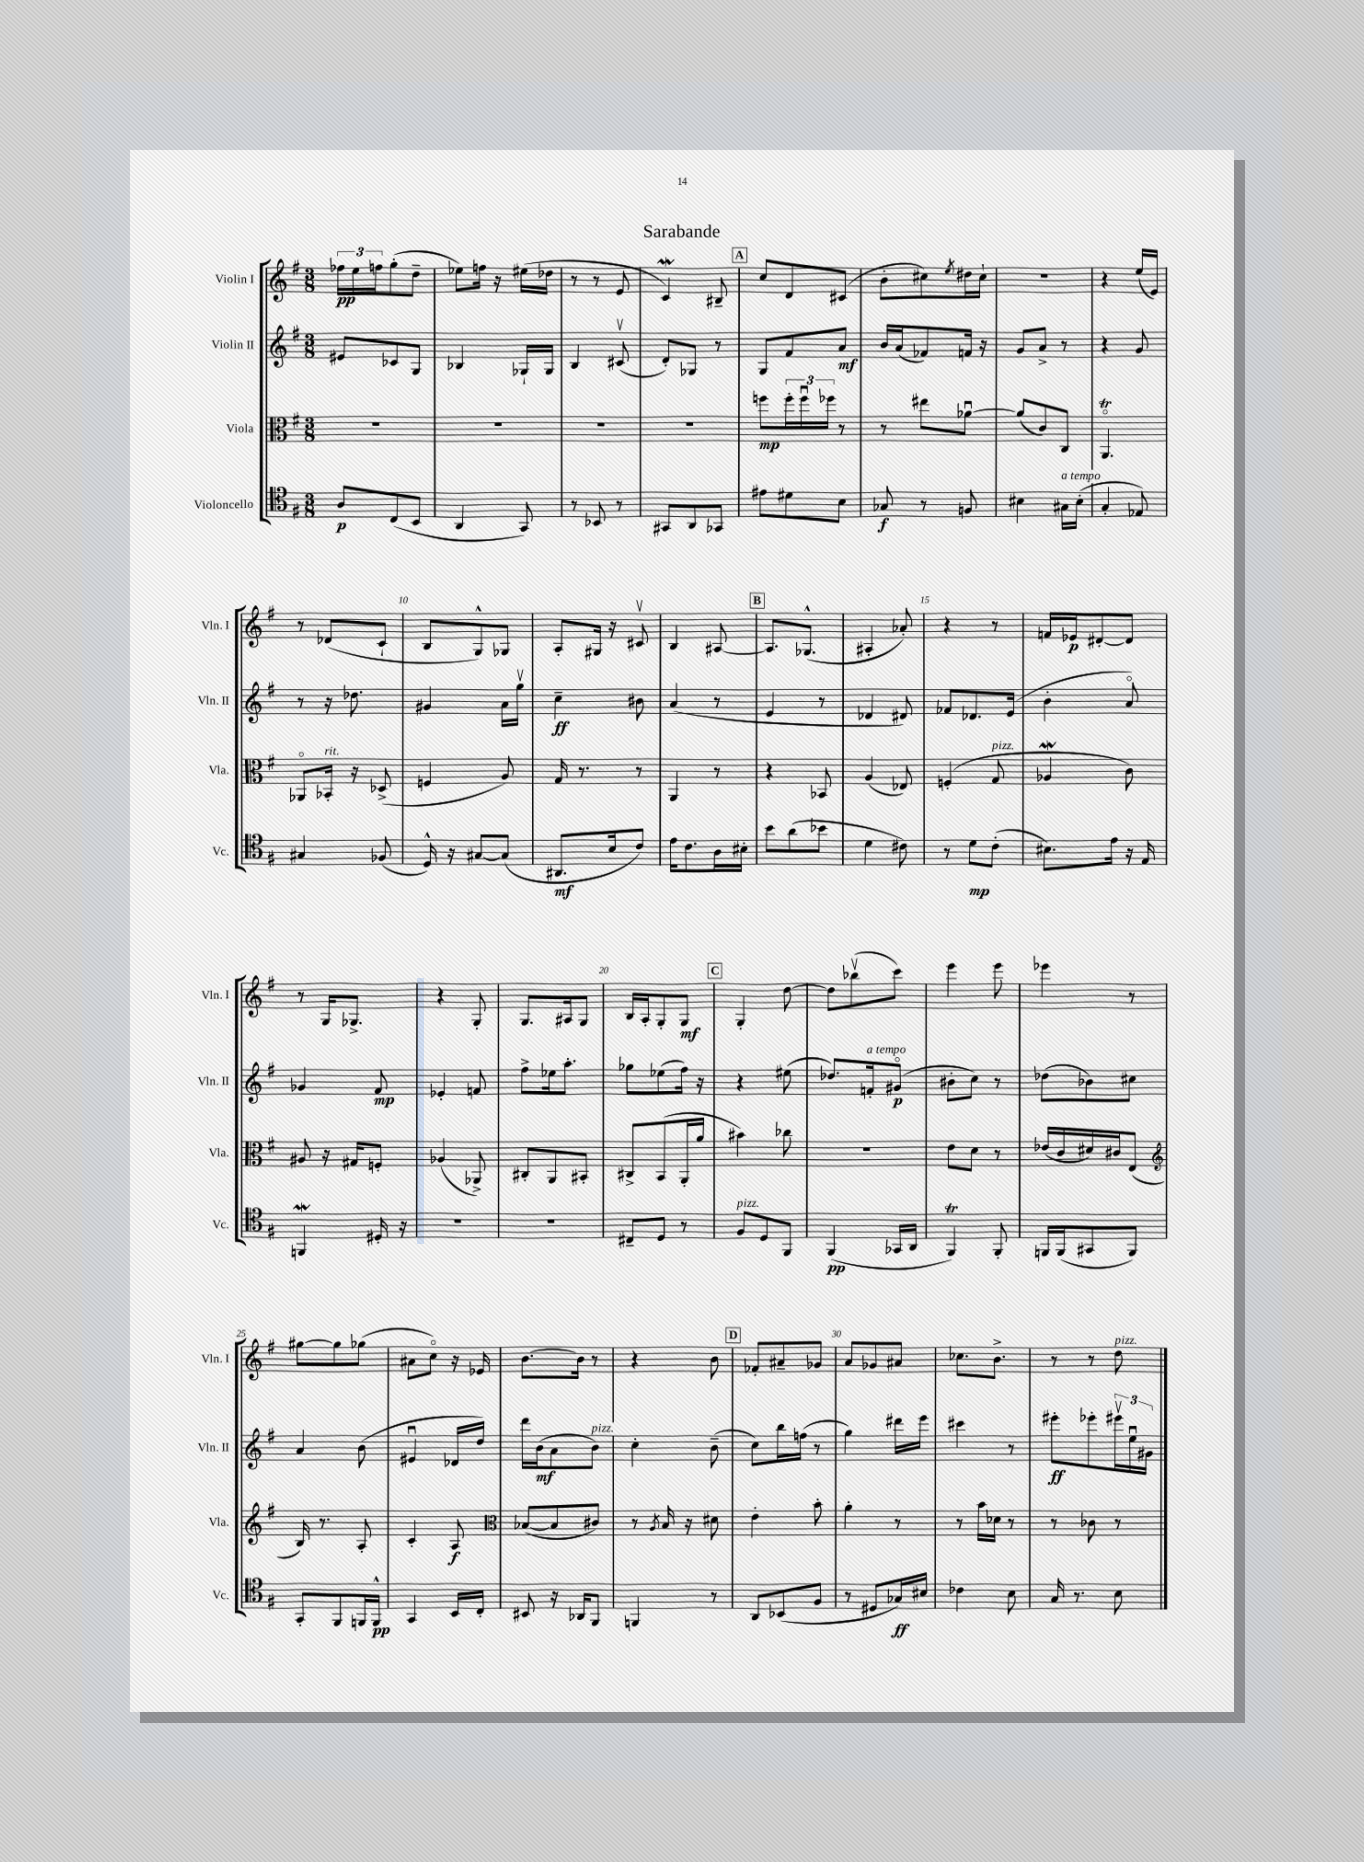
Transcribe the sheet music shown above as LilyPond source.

\header { title = "Sarabande" }
<<
\new StaffGroup <<
\new Staff = "s0" \with { instrumentName = "Violin I" shortInstrumentName = "Vln. I" } {
    \clef treble \key g \major \numericTimeSignature \time 3/8
    \tuplet 3/2 { fes''16\pp e''16 f''16 } g''8-.( d''8-- |
    ees''8) f''16 r16 eis''16( des''16 |
    r8 r8 e'8 |
    c'4\mordent) bis8-- |
    \mark \markup { \box "A" } c''8 d'8 cis'8( |
    b'8-. cis''8) \acciaccatura { e''8 } dis''16 cis''16-! |
    R4. |
    r4 e''16( e'16) |
    r8 des'8( c'8-! |
    b8 g8-^) ges8 |
    a8-. gis16 r16 cis'8\upbow |
    b4 ais8~ |
    \mark \markup { \box "B" } ais8. ges8.-^( |
    ais4-. aes'8-.) |
    r4 r8 |
    f'16 ees'16\p dis'8~-. dis'8 |
    r8 g16 ges8.-> |
    r4 g8-. |
    g8. ais16 g8 |
    b16 a16-. g8-. g8\mf |
    \mark \markup { \box "C" } g4-. d''8~ |
    d''8 bes''8\upbow( c'''8) |
    e'''4 e'''8 |
    ees'''4 r8 |
    gis''8~ gis''8 ges''8( |
    ais'8 c''8\flageolet) r16 ees'16 |
    b'8.~ b'16 r8 |
    r4 b'8 |
    \mark \markup { \box "D" } fes'8-. ais'8-- ges'8 |
    a'8 ges'8 ais'8 |
    ces''8. b'8.-> |
    r8 r8 d''8^\markup { \italic "pizz." } \bar "|." |
}
\new Staff = "s1" \with { instrumentName = "Violin II" shortInstrumentName = "Vln. II" } {
    \clef treble \key g \major \numericTimeSignature \time 3/8
    eis'8 ces'8 g8 |
    bes4 ges16-! ges16 |
    b4 cis'8\upbow( |
    d'8-.) ges8 r8 |
    \mark \markup { \box "A" } g8 fis'8 a'8\mf |
    b'16 a'16( fes'8) f'16 r16 |
    g'8 a'8-> r8 |
    r4 g'8 |
    r8 r16 des''8. |
    gis'4 a'16 g''16\upbow |
    c''4--\ff bis'8 |
    a'4( r8 |
    \mark \markup { \box "B" } e'4 r8 |
    des'4 dis'8) |
    fes'8 des'8. e'16( |
    b'4-. a'8\flageolet) |
    ges'4 fis'8\mp |
    ees'4-. f'8 |
    fis''8-> ees''16 a''8.-. |
    ges''8 ees''8( fis''16) r16 |
    \mark \markup { \box "C" } r4 eis''8( |
    des''8.) f'16-.^\markup { \italic "a tempo" } gis'8\flageolet\p( |
    bis'8-. c''8) r8 |
    des''8( bes'8) cis''8 |
    a'4 b'8( |
    eis'4\downbow des'16 d''16) |
    d'''16 b'16\mf( a'8 b'8^\markup { \italic "pizz." }) |
    c''4-. b'8--( |
    \mark \markup { \box "D" } c''8) b''16 f''16( r8 |
    g''4) dis'''16 e'''16 |
    cis'''4 r8 |
    eis'''8-.\ff ees'''8-. \tuplet 3/2 { eis'''16\upbow e''16\downbow gis'16 } \bar "|." |
}
\new Staff = "s2" \with { instrumentName = "Viola" shortInstrumentName = "Vla." } {
    \clef alto \key g \major \numericTimeSignature \time 3/8
    R4. |
    R4. |
    R4. |
    R4. |
    \mark \markup { \box "A" } f''8\mp \tuplet 3/2 { f''16-. f''16\downbow fes''16 } r8 |
    r8 eis''8 aes'8~\downbow |
    aes'8( c'8) c8 |
    a,4.\flageolet\trill |
    aes,8\flageolet bes,16-.^\markup { \italic "rit." } r16 des8->( |
    f4 a8) |
    g16 r8. r8 |
    a,4 r8 |
    \mark \markup { \box "B" } r4 bes,8 |
    a4( ees8) |
    f4-.( g8^\markup { \italic "pizz." } |
    aes4\mordent c'8) |
    ais8 r16 gis16 f8-. |
    aes4( aes,8->) |
    cis8-. a,8 bis,8-. |
    cis8-> b,8( a,16-. a'16 |
    \mark \markup { \box "C" } bis'4) ces''8 |
    R4. |
    e'8 d'8 r8 |
    ees'16( c'16 dis'16) cis'16 e8( |
    \clef treble b16) r8. a8-. |
    c'4-. a8\f |
    \clef alto bes8~( bes8 cis'8) |
    r8 \acciaccatura { a8 } b16 r16 dis'8 |
    \mark \markup { \box "D" } e'4-. b'8-. |
    a'4-. r8 |
    r8 b'16 des'16 r8 |
    r8 ces'8 r8 \bar "|." |
}
\new Staff = "s3" \with { instrumentName = "Violoncello" shortInstrumentName = "Vc." } {
    \clef tenor \key g \major \numericTimeSignature \time 3/8
    a8\p c8( b,8 |
    a,4 g,8) |
    r8 bes,8 r8 |
    gis,8 a,8 ges,8 |
    \mark \markup { \box "A" } eis'8 dis'8 b8 |
    ges8\f r8 f8 |
    bis4 gis16^\markup { \italic "a tempo" } bis16-.( |
    g4-. ees8) |
    gis4 fes8( |
    d16-^) r16 gis8~ gis8( |
    ais,8.\mf b16 c'8) |
    e'16 c'8. a16 bis16-. |
    \mark \markup { \box "B" } b'8 a'8( bes'8 |
    d'4 cis'8) |
    r8 d'8\mp c'8-.( |
    bis8.) e'16 r16 e16 |
    f,4\mordent dis16-. r16 |
    R4. |
    R4. |
    cis8-- d8 r8 |
    \mark \markup { \box "C" } fis8^\markup { \italic "pizz." } d8 fis,8 |
    fis,4\pp( ges,16 a,16 |
    fis,4\trill) fis,8-. |
    f,16 f,16( gis,8 f,8) |
    g,8-. fis,8 f,16 f,16-^\pp |
    g,4 b,16 c16-. |
    bis,8 r16 aes,16 fis,8 |
    f,4 r8 |
    \mark \markup { \box "D" } a,8 bes,8( fis8 |
    r8 dis8 ges16\ff) bis16 |
    ces'4 b8 |
    g16 r8. b8 \bar "|." |
}
>>
>>
\layout { \context { \Score \override BarNumber.break-visibility = ##(#f #t #t) barNumberVisibility = #(every-nth-bar-number-visible 5) } }
